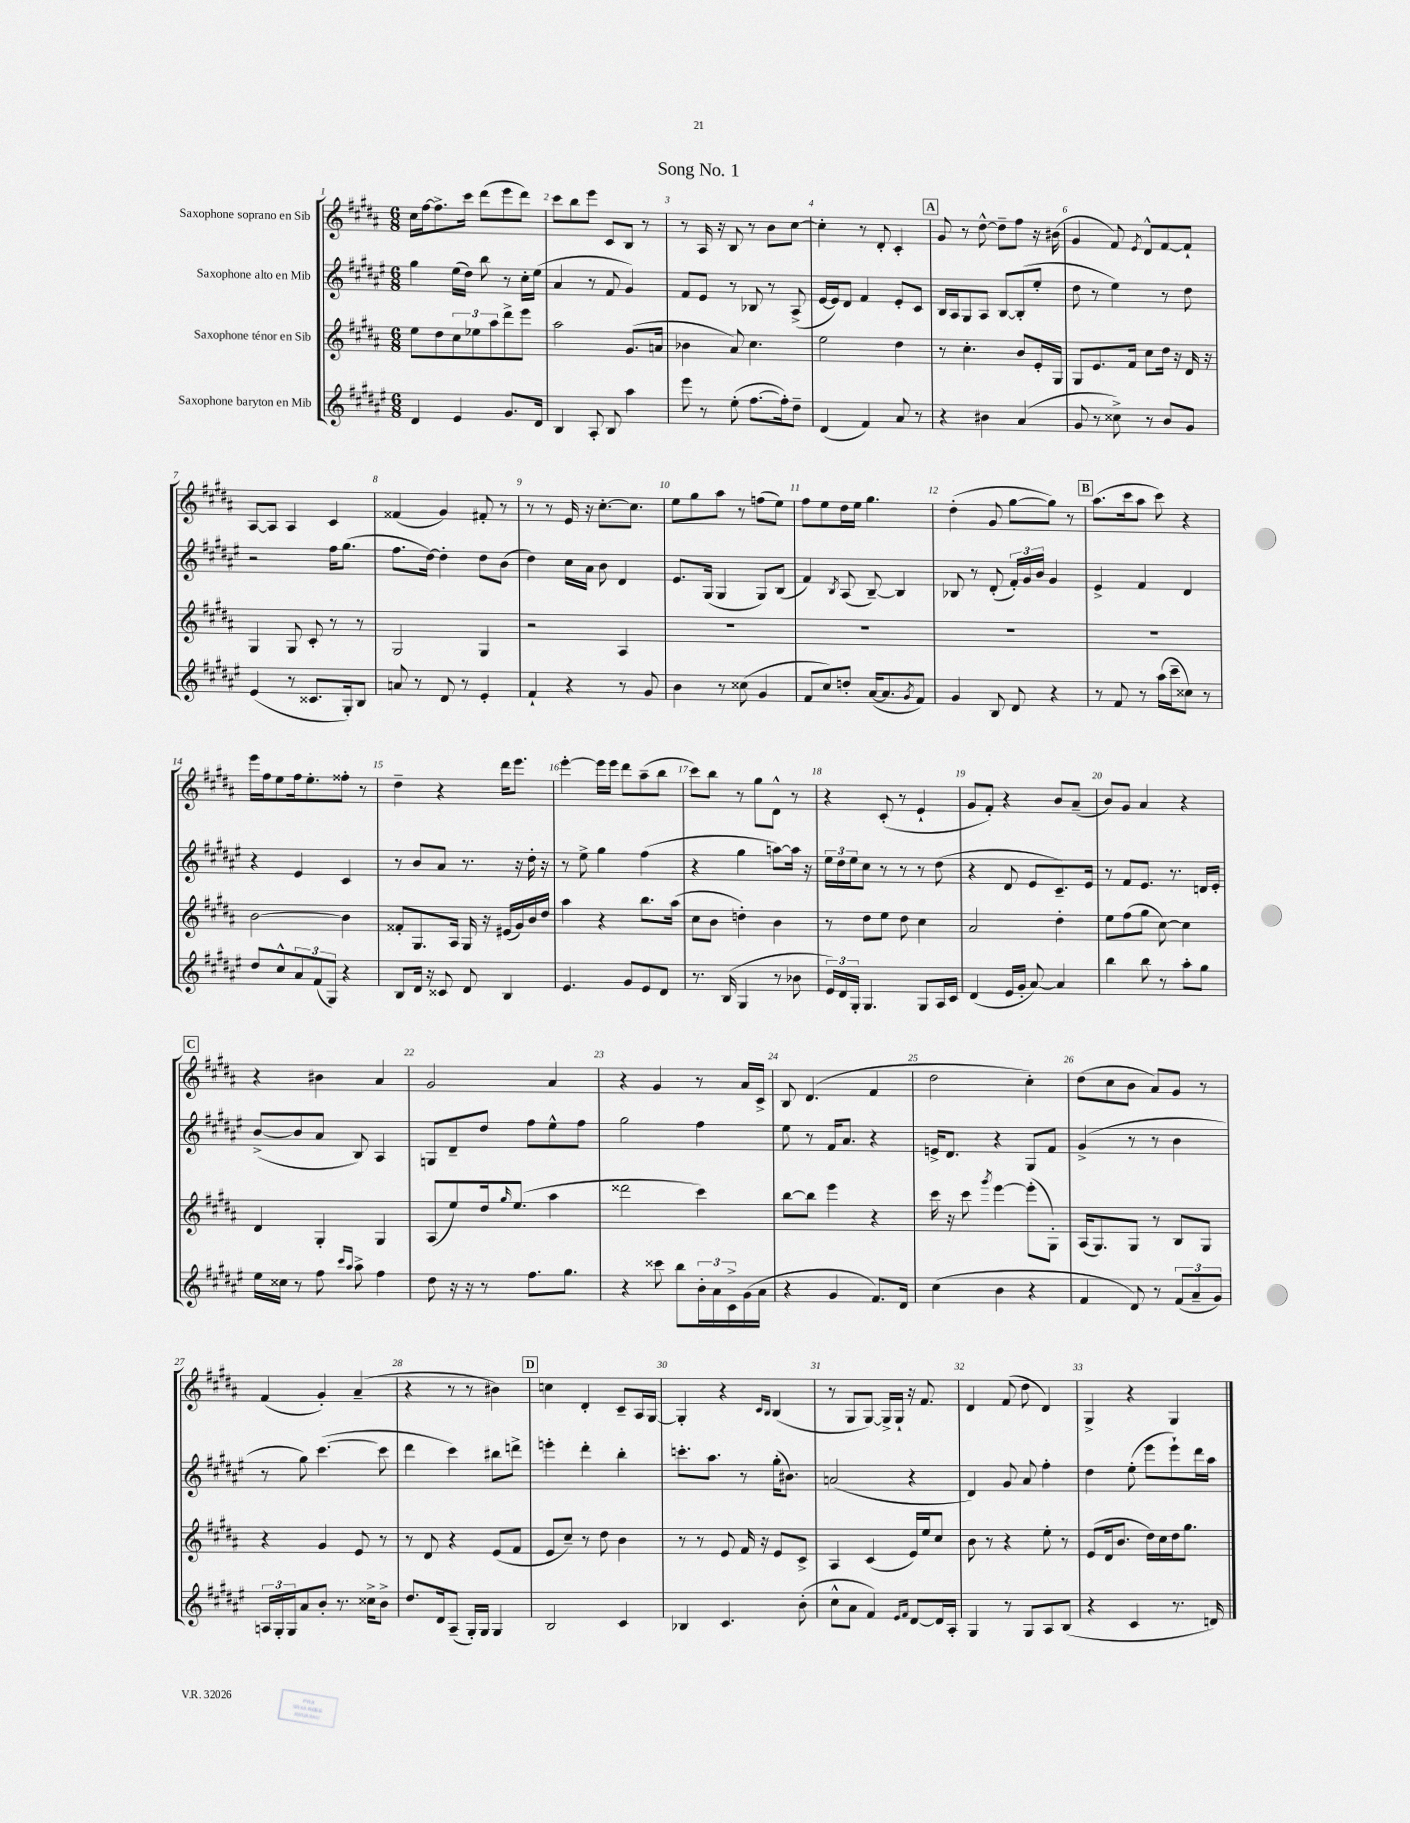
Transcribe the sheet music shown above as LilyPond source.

\header { title = "Song No. 1" }
<<
\new StaffGroup <<
\new Staff = "s0" \with { instrumentName = "Saxophone soprano en Sib" } {
    \clef treble \key b \major \numericTimeSignature \time 6/8
    cis''16 fis''16~ fis''8.-> cis'''16 dis'''8( e'''8 dis'''8) |
    cis'''8 b''8 e'''8 cis'8 b8 r8 |
    r8 ais16 r16 b8 r8 b'8 cis''8~ |
    cis''4-. r8 dis'8-. cis'4-. |
    \mark \markup { \box "A" } gis'8 r8 dis''8~-^ dis''8-- fis''8 r16 bis'16( |
    gis'4 fis'8) \acciaccatura { e'8 } dis'8-^ fis'8~ fis'8-! |
    ais8~ ais8 ais4 cis'4 |
    fisis'4( gis'4) fis'8-. r8 |
    r8 r8 e'16 r16 cis''8.~-. cis''8. |
    e''8 gis''8 ais''8 r8 f''8( e''8) |
    fis''8 e''8 dis''16 e''16 gis''4. |
    dis''4-.( gis'8 gis''8~ gis''8) r8 |
    \mark \markup { \box "B" } ais''8.( cis'''16 ais''8 cis'''8) r4 |
    e'''16 fis''16 e''8 fis''16 e''8.-. fisis''8-. r8 |
    dis''4-- r4 dis'''16 e'''8. |
    e'''4~-. e'''16 e'''16 dis'''8 ais''8--( b''8 |
    cis'''8) b''8 r8 gis''8 dis'8-^ r8 |
    r4 cis'8-.( r8 e'4-! |
    gis'8 fis'8-.) r4 b'8 ais'8--( |
    b'8) gis'8 ais'4 r4 |
    \mark \markup { \box "C" } r4 bis'4 ais'4 |
    gis'2 ais'4 |
    r4 gis'4 r8 ais'16 cis'16-> |
    b8 dis'4.( fis'4 |
    dis''2 cis''4-.) |
    dis''8( cis''8 b'8 ais'8) gis'8 r8 |
    fis'4( gis'4-.) ais'4--( |
    r4 r8 r8 bis'4) |
    \mark \markup { \box "D" } c''4 dis'4-. cis'8-- ais16 gis16~ |
    gis4-. r4 \grace { cis'16 b16 } b4( |
    r8 gis8 gis8~) gis16-> gis16-! r16 fis'8. |
    dis'4 fis'8( dis''8 dis'4) |
    gis4-> r4 gis4 \bar "|." |
}
\new Staff = "s1" \with { instrumentName = "Saxophone alto en Mib" } {
    \clef treble \key fis \major \numericTimeSignature \time 6/8
    gis''4 eis''16( dis''16) b''8 r8 cis''16-. eis''16( |
    ais'4 r8 fis'8 gis'4) |
    fis'8 eis'8 r8 bes8 r8 ais8->( |
    eis'16~ eis'16) dis'8 fis'4 eis'8-. cis'8 |
    \mark \markup { \box "A" } b16 ais16 gis8 ais8 b8~ b8-.( eis''8-. |
    dis''8 r8 eis''4) r8 dis''8 |
    r2 fis''16 gis''8.( |
    fis''8. dis''16~) dis''4-. dis''8 b'8( |
    dis''4) cis''16 ais'16 b'8 dis'4 |
    eis'8. gis16( gis4 gis8) b8( |
    fis'4) \acciaccatura { b8 } ais8( b8~--) b4 |
    bes8 r8 dis'8-.( \tuplet 3/2 { fis'16-.) gis'16 b'16 } gis'4 |
    \mark \markup { \box "B" } eis'4-> fis'4 dis'4 |
    r4 eis'4 cis'4 |
    r8 b'8 ais'8 r8. r16 dis''16-. r16 |
    r8 eis''8-> gis''4 fis''4( |
    r4 gis''4 a''8~) a''16 r16 |
    \tuplet 3/2 { eis''16 dis''16 eis''16 } cis''8 r8 r8 r8 dis''8( |
    r4 dis'8 eis'8 cis'8.--) eis'16 |
    r8 fis'8 eis'8. r8. d'16 eis'16-. |
    \mark \markup { \box "C" } b'8~->( b'8 ais'8 b8) ais4 |
    g8 dis'8-- dis''8 fis''8 eis''8-^ fis''8 |
    gis''2 fis''4 |
    eis''8 r8 fis'16 ais'8. r4 |
    e'16-> dis'8. r4 gis8 fis'8 |
    gis'4->( r8 r8 b'4 |
    r8 gis''8) cis'''4.~( cis'''8 |
    dis'''4 cis'''4) bis''8 d'''8-> |
    \mark \markup { \box "D" } e'''4-. dis'''4-. b''4-. |
    c'''8.-. ais''8. r8 gis''16-.( bis'8.) |
    a'2( r4 |
    dis'4) gis'8 ais'8 fis''4-. |
    dis''4 eis''8-.( eis'''8 eis'''8-!) dis'''16 ais''16 \bar "|." |
}
\new Staff = "s2" \with { instrumentName = "Saxophone ténor en Sib" } {
    \clef treble \key b \major \numericTimeSignature \time 6/8
    e''8 dis''8 \tuplet 3/2 { cis''8 ees''8 ais''8 } dis'''8-> e'''8 |
    ais''2 gis'8.( a'16 |
    bes'4 ais'8) cis''4. |
    e''2 dis''4 |
    \mark \markup { \box "A" } r8 cis''4.-. b'8 e'16-. gis16 |
    gis8 e'8. fis'16 cis''8 dis''16 r16 dis'16 r16 |
    gis4 gis8 cis'8-. r8 r8 |
    gis2 gis4 |
    r2 ais4 |
    R2. |
    R2. |
    R2. |
    \mark \markup { \box "B" } R2. |
    b'2~ b'4 |
    fisis'8-. gis8. ais16 gis16 r16 eis'16( gis'16) b'16 dis''16 |
    ais''4 r4 b''8. ais''16( |
    cis''8 b'8 d''4-.) b'4 |
    r8 dis''8 e''8 dis''8 cis''4 |
    ais'2 dis''4-. |
    e''8 fis''8( gis''8 cis''8~) cis''4 |
    \mark \markup { \box "C" } dis'4 gis4-. gis4 |
    ais8( e''8) dis''16 \grace { gis''16 } e''8.( ais''4 |
    disis'''2 cis'''4) |
    b''8~ b''8 e'''4 r4 |
    cis'''16 r16 cis'''8 \acciaccatura { gis'''8 } e'''4~ e'''8-.( gis8-.) |
    ais16( gis8.) gis8 r8 b8 gis8 |
    r4 gis'4 e'8 r8 |
    r8 dis'8 r4 e'8( fis'8 |
    \mark \markup { \box "D" } e'8 cis''8--) r8 dis''8 b'4 |
    r8 r8 e'8 fis'16 r16 e'8 cis'8-> |
    ais4 cis'4( e'16) e''16 cis''8 |
    b'8 r8 r4 e''8-. r8 |
    e'8( dis'16 b'8. dis''16) cis''16 dis''16 gis''8. \bar "|." |
}
\new Staff = "s3" \with { instrumentName = "Saxophone baryton en Mib" } {
    \clef treble \key fis \major \numericTimeSignature \time 6/8
    dis'4 eis'4 gis'8. dis'16 |
    b4 ais8-. b8 ais''4 |
    eis'''8 r8 eis''8-.( fis''8.~ fis''16-.) dis''8-- |
    dis'4( fis'4) ais'8 r8 |
    \mark \markup { \box "A" } r4 bis'4 ais'4( |
    gis'8 r8 cisis''8->) r8 b'8 gis'8 |
    eis'4( r8 cisis'8. gis16-.) b8 |
    a'8 r8 dis'8 r8 eis'4-. |
    fis'4-! r4 r8 gis'8 |
    b'4 r8 cisis''8( gis'4 |
    fis'8 cis''8) d''8-. ais'16~( ais'8. \acciaccatura { gis'8 } fis'8) |
    gis'4 b8 dis'8 r4 |
    \mark \markup { \box "B" } r8 fis'8 r8 ais''16( cis'''16-- cisis''8) r8 |
    dis''8 cis''8-^ \tuplet 3/2 { ais'8 fis'8( gis8) } r4 |
    b8 dis'16 r16 cisis'8 dis'8 b4 |
    eis'4. gis'8 eis'8 dis'8 |
    r8. b16( gis4 r8 bes'8 |
    \tuplet 3/2 { eis'16) dis'16 gis16-. } gis4. gis8 ais16 cis'16 |
    dis'4( eis'16 gis'16-. ais'8~) ais'4 |
    b''4 b''8 r8 ais''8-. gis''8 |
    \mark \markup { \box "C" } eis''16 cisis''16 r8 fis''8 \grace { cis'''16 ais''16 } ais''8-> fis''4 |
    dis''8 r16 r16 r8 fis''8. gis''8. |
    r4 cisis'''8 b''8 \tuplet 3/2 { b'16-. ais'16 cis'16-> } gis'16( ais'16 |
    r4 gis'4 fis'8.) dis'16 |
    cis''4( b'4 r4 |
    fis'4 dis'8) r8 \tuplet 3/2 { fis'8( ais'8-- gis'8) } |
    \tuplet 3/2 { a16 gis16-. gis16 } ais'8 b'8-. r8. cisis''16-> b'8-> |
    dis''8. dis'16 ais8--( gis16-.) gis16 gis4 |
    \mark \markup { \box "D" } b2 cis'4 |
    bes4 cis'4. b'8-.( |
    cis''8-^ ais'8 fis'4) \grace { eis'16 fis'16 } dis'8~ dis'16 ais16-. |
    gis4 r8 gis8 ais8 b8( |
    r4 cis'4 r8. d'16) \bar "|." |
}
>>
>>
\layout { \context { \Score \override BarNumber.break-visibility = ##(#f #t #t) barNumberVisibility = #all-bar-numbers-visible } }
